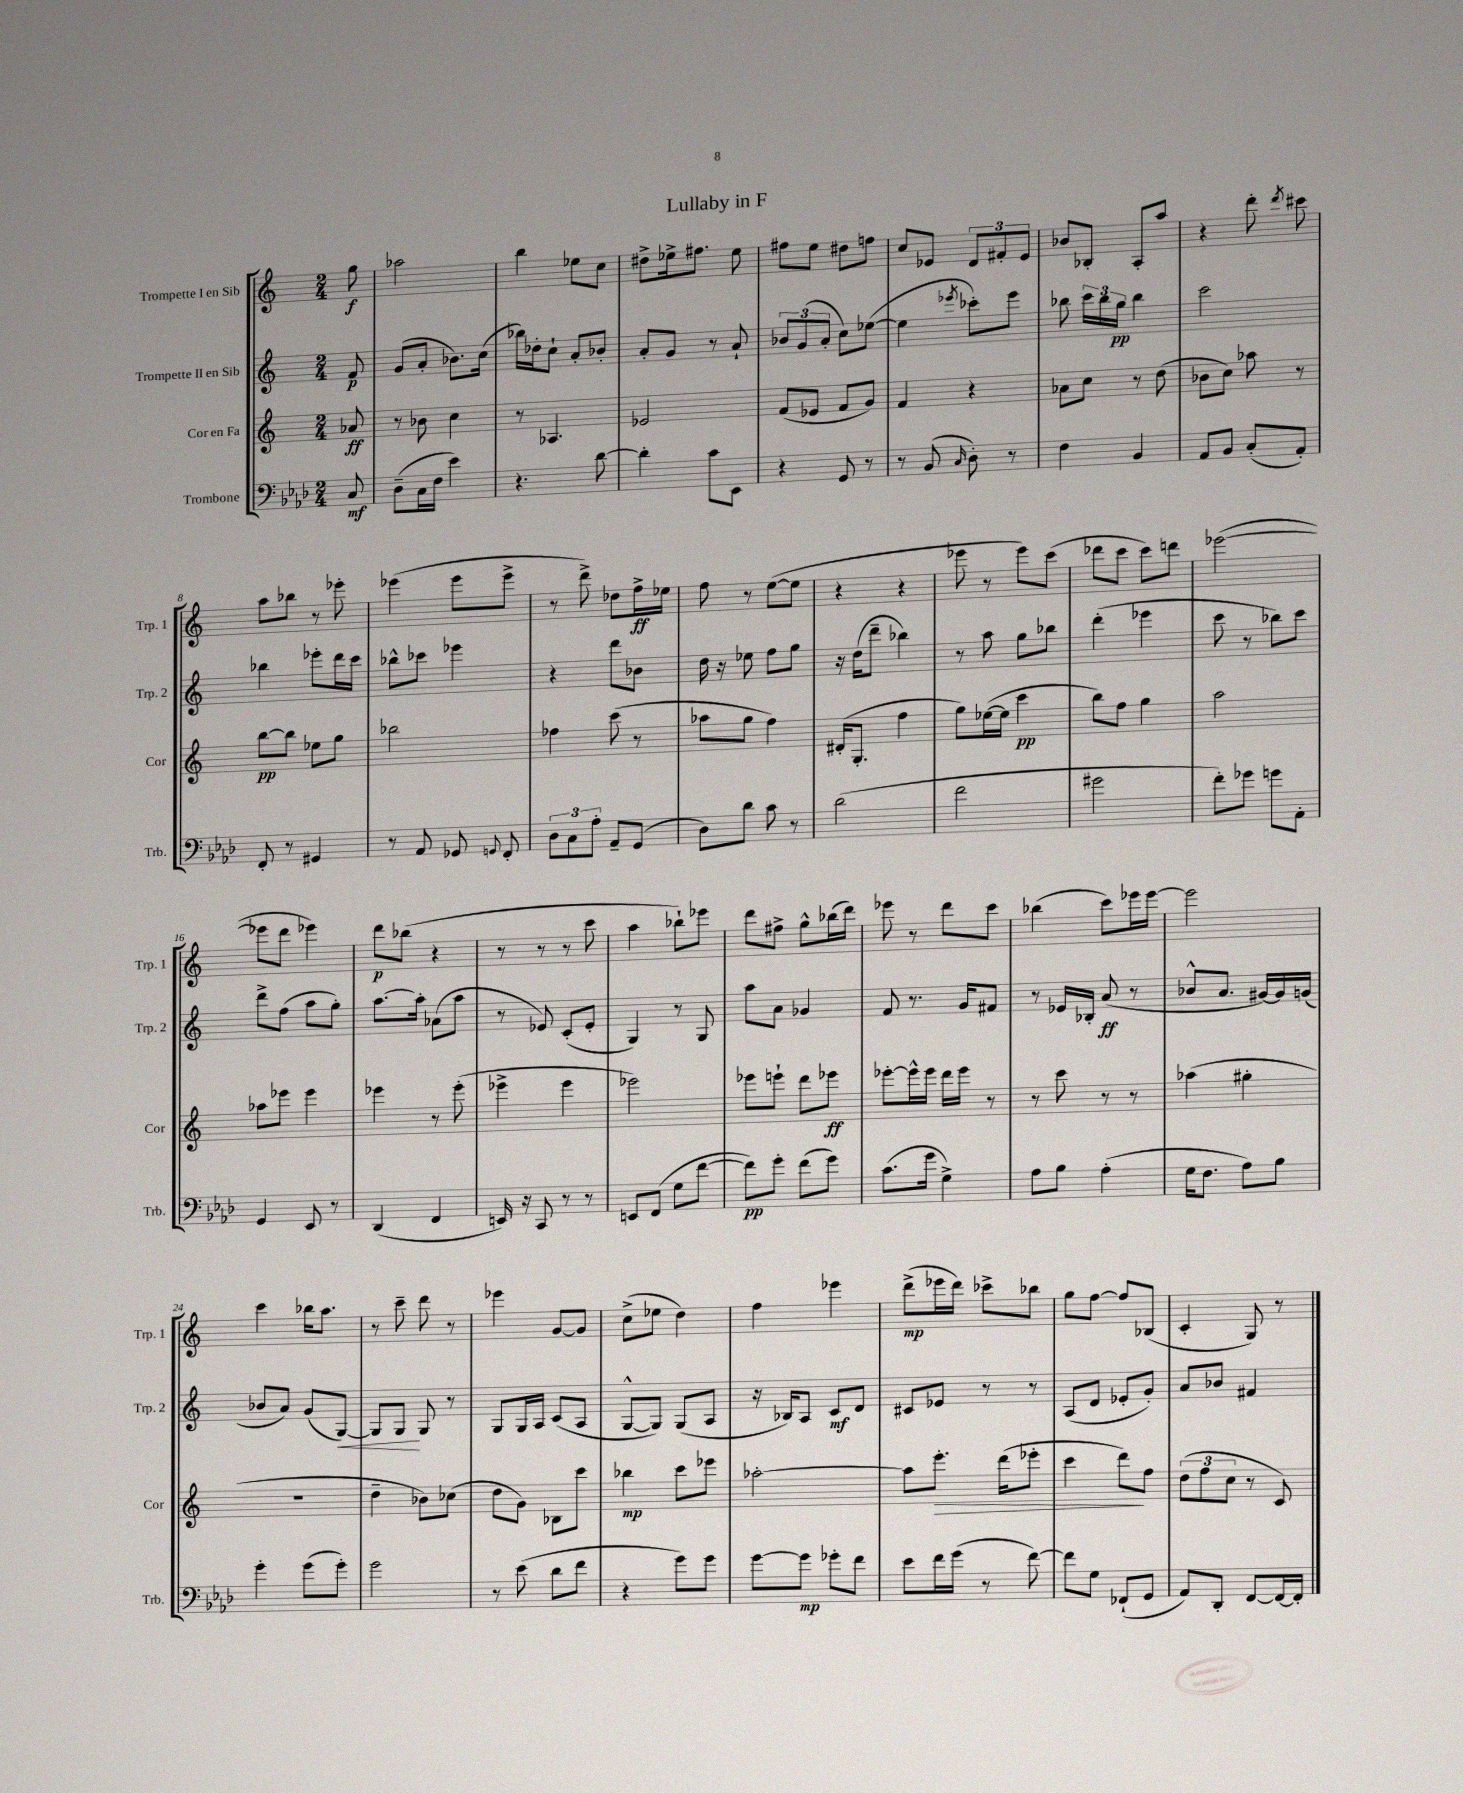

**kern	**kern	**kern	**kern
*staff4	*staff3	*staff2	*staff1
*clefF4	*clefG2	*clefG2	*clefG2
*k[b-e-a-d-]	*k[]	*k[]	*k[]
*M2/4	*M2/4	*M2/4	*M2/4
8C	8a-	8f	8gg
=	=	=	=
(8D-~	8r	(8g	2aa-
16C	8b-	8a'	.
16F	.	.	.
4e-)	4cc	8.b-)	.
.	.	(16cc	.
=	=	=	=
4.r	8r	16bb-)	4bb
.	.	16dd-'	.
.	4.A-	8cc`	.
.	.	8a'	8ee-
[8d-	.	8b-'	8cc
=	=	=	=
4d-']	2e-	8a'	8dd#^
.	.	8g	16ee-^
.	.	.	8.ff#
8c	.	8r	.
8EE-	.	8a`	8ee-
=	=	=	=
4r	(8f	12b-	8ff#
.	.	(12g	.
.	8e-	.	8ee
.	.	12a'	.
8GG	8f	8cc)	8dd#
8r	8g)	([8ee-	8ff
=	=	=	=
8r	4f	4ee-]	8cc
(8BB-	.	.	8e-
16qqC	.	8qeee-	.
8D-')	4r	8ccc-')	12d
.	.	.	12f#'
8r	.	8eee-	.
.	.	.	12e-
=	=	=	=
4F	8a-	8bb-	8b-
.	8cc	24ccc	8B-'
.	.	24bb-	.
.	.	24gg	.
4BB-	8r	4bb-	8A'
.	(8dd	.	8aa
=	=	=	=
8AA-	8b-	2ccc	4r
8BB-	8cc)	.	.
(8C'	8aa-	.	8ddd'
.	.	.	8qddd
8AA-')	8r	.	8ccc#
=	=	=	=
8FF'	[8bb	4bb-	8aa
8r	8bb]	.	8bb-
4GG#	8ee-	8eee-'	8r
.	8gg	16ddd	8eee-'
.	.	16ccc	.
=	=	=	=
8r	2bb-	8bb-^^	(4eee-
8AA-	.	8ccc-	.
8GG-	.	4eee-	8eee-
8qqGG	.	.	.
8FF'	.	.	8eee-^
=	=	=	=
12D-	4ff-	4r	8r
12C	.	.	.
.	.	.	8ddd^)
12A-'	.	.	.
8AA-~	(8ccc	8ddd	8dd-
(8GG	8r	8b-	16ff^
.	.	.	16ee-
=	=	=	=
8D-)	8aa-	16dd	8ff
.	.	16r	.
8d-	8gg	8ee-	8r
8c	4ff)	8ff	([8ee
8r	.	8gg	8ee]
=	=	=	=
(2d-	(16d#'	16r	4r
.	8.G'	(16dd	.
.	.	8ddd~	.
.	4ff	4bb-)	4r
=	=	=	=
2f	8gg)	8r	8eee-
.	([16ee-	8aa	8r
.	16ee-]	.	.
.	4ccc	8gg	8eee-)
.	.	8bb-	(8ccc
=	=	=	=
2g#	8bb)	(4ddd'	8ddd-
.	8ff	.	8ccc
.	4gg	4eee-	8ccc)
.	.	.	8ddd
=	=	=	=
8f')	2aa	8ccc	([2eee-
8g-	.	8r	.
8g	.	8bb-)	.
8AA-'	.	8ccc	.
=	=	=	=
4GG	8aa-	8ddd^	8eee-]
.	8eee-	(8ff	8ddd
8EE-	4eee-	8aa	4eee-)
8r	.	8gg')	.
=	=	=	=
(4DD-	4eee-	[8.aa	8ddd
.	.	.	(8bb-
.	.	16aa']	.
4FF	8r	(8a-	4r
.	(8eee-'	8aa	.
=	=	=	=
16EE)	4eee-^	8r	8r
16r	.	.	.
8CC	.	8e-)	8r
8r	4eee-	(8c'	8r
8r	.	8e-'	8ccc
=	=	=	=
8EE	2eee-)	4G)	4aa
(8FF	.	.	.
8G	.	8r	8bb-`)
[8f	.	8G	8eee-
=	=	=	=
8f])	8eee-	8aa	8ddd
8g'	8eee`	8a	8ff#^
(8f	8ddd	4g-	8gg^^
8g)	8eee-	.	(16bb-
.	.	.	16ddd)
=	=	=	=
(8.c	[8eee-'	8f	8eee-
.	16eee-^^]	8.r	8r
16g	16eee-	.	.
4G^)	16ddd	.	8ddd
.	16eee-	16g	.
.	8r	8f#	8ccc
=	=	=	=
8A-	8r	8r	(4bb-
8B-	8ccc	16e-	.
.	.	16B-'	.
(4A-'	8r	(8a	8ccc)
.	8r	8r	16eee-
.	.	.	[16eee-
=	=	=	=
16G	(4aa-	8b-^^	2eee-]
8.F	.	.	.
.	.	8.a	.
8A-)	4gg#'	.	.
.	.	[16g#)	.
8B-	.	16g#]	.
.	.	(16g	.
=	=	=	=
4g'	2r	8b-	4ccc
.	.	8a)	.
(8g	.	(8g	16bb-
.	.	.	8.aa
8g')	.	[8G)	.
=	=	=	=
2g	4dd~	8G]	8r
.	.	8G	8ccc~
.	8b-)	8G	8ddd
.	(8cc-	8r	8r
=	=	=	=
8r	8dd	8G	4eee-
(8e-	8g)	16G	.
.	.	16A	.
8d-	8B-	(8c	[8g
8f	8ccc	8A	8g]
=	=	=	=
4r	4bb-	[8G^^	(8cc^
.	.	8G])	8ee-
8g)	8ccc	(8G	4dd)
8g	8eee-	8A	.
=	=	=	=
[8g	[2aa-'	16r	4ff
.	.	16B-)	.
8g]	.	8A	.
8g-'	.	8c	4eee-
8f	.	8d	.
=	=	=	=
8e-	8aa-]	8c#	(8ddd^
16f	8.eee'	8e-	16eee-
(16g	.	.	16ddd)
8r	.	8r	8ccc-^
.	(16ddd	.	.
[8f)	8eee-'	8r	8bb-
=	=	=	=
8f]	4ccc	(8A	8gg
8G	.	8d	[8ff
(8FF-`	8ddd)	8e-'	8ff]
8GG	8ff	8g')	(8B-
=	=	=	=
8AA-)	(12dd	8a	4c'
.	12ff	.	.
8DD-'	.	8b-	.
.	12cc	.	.
[8FF	8r	4f#	8G)
16FF_	8c)	.	8r
16FF']	.	.	.
==	==	==	==
*-	*-	*-	*-
